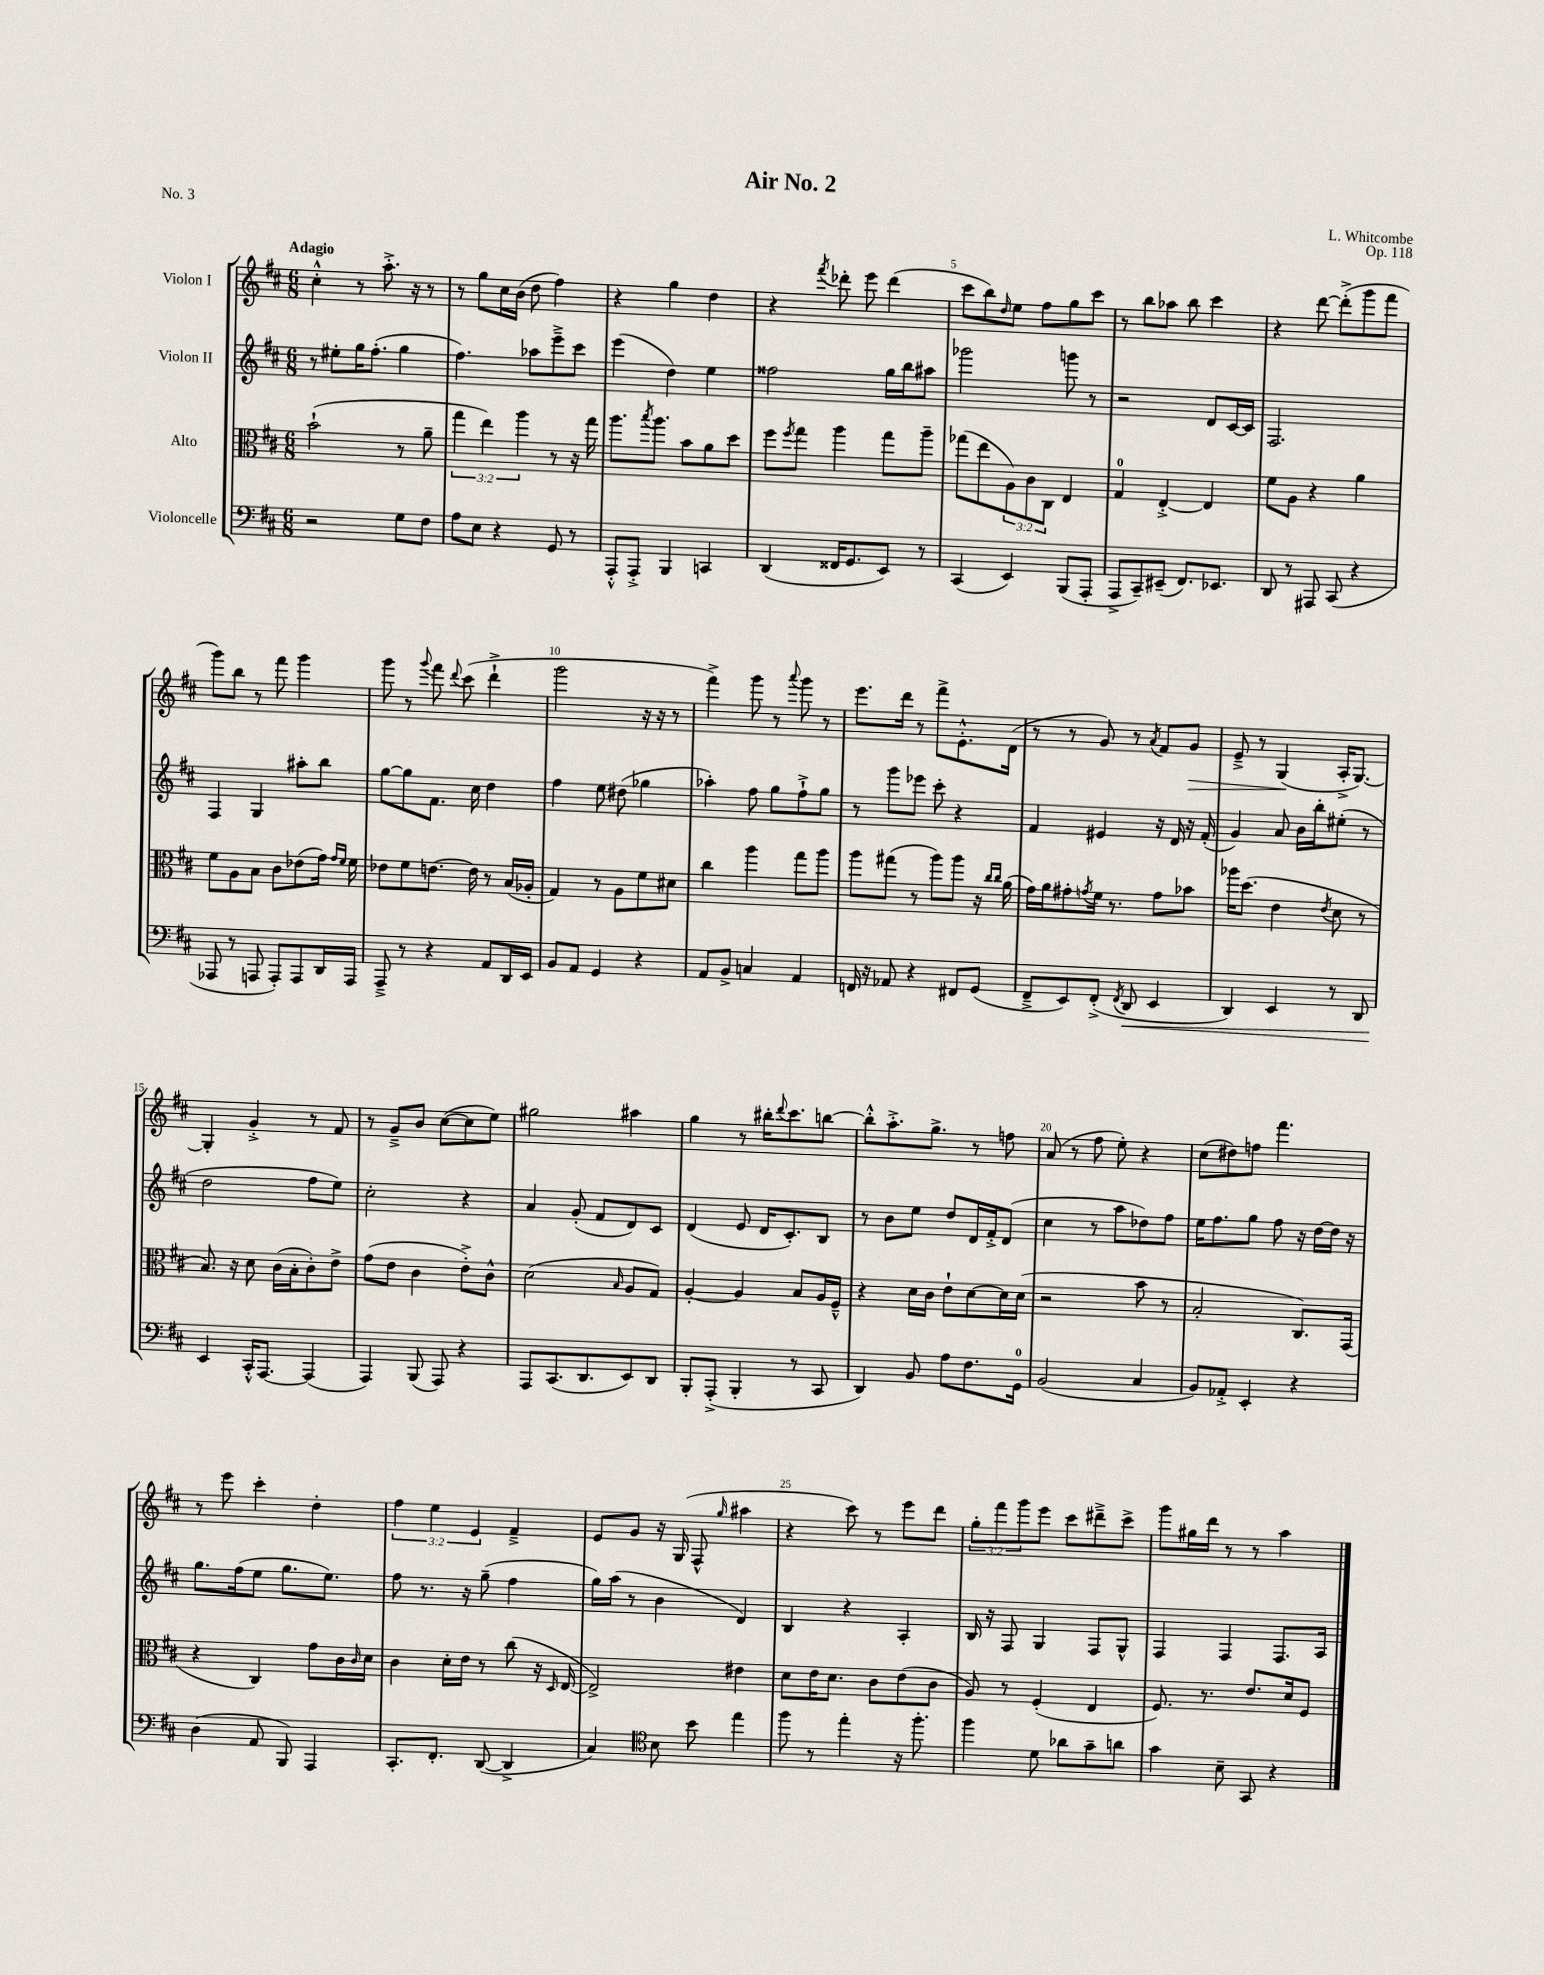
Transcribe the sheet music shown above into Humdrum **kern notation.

**kern	**dynam	**kern	**kern	**kern	**dynam
*part4	*part4	*part3	*part2	*part1	*part1
*staff4	*staff4	*staff3	*staff2	*staff1	*staff1
*I"Violoncelle	*	*I"Alto	*I"Violon II	*I"Violon I	*
*clefF4	*	*clefC3	*clefG2	*clefG2	*
*k[f#c#]	*	*k[f#c#]	*k[f#c#]	*k[f#c#]	*
*M6/8	*	*M6/8	*M6/8	*M6/8	*
=1	=1	=1	=1	=1	=1
!	!	!	!	!LO:TX:a:B:t=Adagio	!
2r	.	(2b`\	8r	4cc#'^^\	.
.	.	.	8ee#X'\L	.	.
.	.	.	16gg\K	8r	.
.	.	.	(8.ff#'\J	.	.
.	.	.	.	8.aa'^\	.
8G\L	.	8r	4gg\	.	.
.	.	.	.	16r	.
8F#\J	.	8a~\	.	8r	.
=2	=2	=2	=2	=2	=2
8A\L	.	6gg\	4.ff#\)	8r	.
8E\J	.	.	.	8gg\L	.
.	.	6ee\)	.	.	.
4r	.	.	.	16cc#\L	.
.	.	.	.	(16b\JJ	.
.	.	6aa\	.	.	.
.	.	.	8aa-X\L	8dd\	.
8GG/	.	8r	8eee~^\	4ff#\)	.
8r	.	16r	8ccc#\J	.	.
.	.	16gg\	.	.	.
=3	=3	=3	=3	=3	=3
8AAA'^^/L	.	8.aa\L	(4eee\	4r	.
8AAA'^/J	.	.	.	.	.
.	.	8qbb/	.	.	.
.	.	8.aa\J	.	.	.
4BBB/	.	.	4dd\)	4gg\	.
.	.	8b\L	.	.	.
4CCn/	.	8a\	4ee\	4dd\	.
.	.	8dd\J	.	.	.
=4	=4	=4	=4	=4	=4
(4DD/	.	8ff#\L	2ff##X\	4r	.
.	.	8qff#/	.	.	.
.	.	8gg\J	.	.	.
.	.	.	.	8qfff#/	.
16FF##X/KL	.	4aa\	.	8ddd-X'\	.
8.GG/	.	.	.	.	.
.	.	.	.	8eee\	.
8EE/J)	.	8gg\L	16gg\LL	(4ddd-\	.
.	.	.	16bb\J	.	.
8r	.	8aa~\J	8aa#X\J	.	.
=5	=5	=5	=5	=5	=5
(4CC#/	.	(8gg-X\L	2ggg-X\	8ccc#\L	.
.	.	8ee\	.	8bb\)	.
.	.	.	.	16qqdd/	.
4EE/)	.	12A\)	.	8ee\J	.
.	.	12c#\	.	.	.
.	.	.	.	8ff#\L	.
.	.	12C#\J	.	.	.
(8BBB/L	.	4E/	8gggn\	8gg\	.
8AAA'/J	.	.	8r	8ccc#\J	.
=6	=6	=6	=6	=6	=6
8AAA^/L	.	4G/	2r	8r	.
8CC#~/)	.	.	.	8bb\L	.
(8EE#X~/J	.	[4E'^/	.	8aa-X\J	.
8.FF#/L)	.	.	.	8bb\	.
.	.	4E/]	8d/L	4ccc#\	.
8.EE-X/J	.	.	.	.	.
.	.	.	[16c#/L	.	.
.	.	.	16c#/JJ]	.	.
=7	=7	=7	=7	=7	=7
8DD/	.	8f#\L	2.F#/	4r	.
8r	.	8A\J	.	.	.
8AAA#X/	.	4r	.	[8ddd\	.
(8CC#/	.	.	.	(8ddd'^\L]	.
4r	.	4a\	.	8ggg\	.
.	.	.	.	8fff#\J	.
!!LO:LB:g=z
=8	=8	=8	=8	=8	=8
8AAA-X/	.	8f#\L	4F#/	8ggg\L)	.
8r	.	8A\	.	8bb\J	.
8AAAn/	.	8B\J	4G/	8r	.
8AAA'/L)	.	8c#\L	.	8fff#\	.
8AAA/	.	(8e-X\	8aa#X'\L	4ggg\	.
16DD/L	.	16g\Jk)	8bb\J	.	.
.	.	16qqg/LL	.	.	.
.	.	16qqf#/JJ	.	.	.
16AAA/JJ	.	16f#\	.	.	.
=9	=9	=9	=9	=9	=9
8AAA~^/	.	8e-X\L	[8gg\L	8ggg\	.
8r	.	8f#\	8gg\]	8r	.
.	.	.	.	8qqggg/	.
4r	.	[8.en\J	8.f#\J	8fff#\	.
.	.	.	.	8qqddd/	.
.	.	.	.	(8ccc#\	.
.	.	16e\]	16cc#\	.	.
8AA/L	.	8r	4dd\	4ddd`^\	.
16DD/L	.	(16B/LL	.	.	.
16EE/JJ	.	16A-X'/JJ	.	.	.
=10	=10	=10	=10	=10	=10
8BB/L	.	4G/)	4ff#\	2ggg\	.
8AA/J	.	.	.	.	.
4GG/	.	8r	8ee\	.	.
.	.	8A\L	(8dd#X\	.	.
4r	.	8f#\	4gg-X\	16r	.
.	.	.	.	16r	.
.	.	8d#X\J	.	8r	.
=11	=11	=11	=11	=11	=11
8AA/L	.	4cc#\	4aa-X'\)	4fff#^\)	.
8BB^/J	.	.	.	.	.
4Cn/	.	4aa\	8ff#\	8ggg\	.
.	.	.	8gg\L	8r	.
.	.	.	.	8qqaaa/	.
4AA/	.	8gg\L	8ff#`^\	8ggg\	.
.	.	8aa\J	8gg\J	8r	.
=12	=12	=12	=12	=12	=12
16FFn/	.	8aa\L	8r	8.eee\L	.
16r	.	.	.	.	.
8AA-X/	.	(8gg#X\J	8ggg\L	.	.
.	.	.	.	16ddd\Jk	.
4r	.	8r	8eee-X\J	8r	.
.	.	8aa\L)	8ccc#'\	8fff#^\L	.
8FF#X/L	.	8aa\J	4r	8.e'^^\	.
(8GG/J	.	16r	.	.	.
.	.	16qqcc#/LL	.	.	.
.	.	16qqcc#/JJ	.	.	.
.	.	(16a\	.	(16d\Jk	.
=13	=13	=13	=13	=13	=13
8FF#~^/L	.	16g\LL)	4f#/	8r	.
.	.	16a\J	.	.	.
8EE/)	.	8g#X'\	.	8r	.
.	.	8qgn/	.	.	.
(8FF#'^/J	.	16f#\Jk	4e#X/	8g/)	.
.	.	8.r	.	.	.
8qFF#/	.	.	.	.	.
!	!LO:HP:b	!	!	!	!
8DD/	<	.	.	8r	.
.	.	.	.	8qa/	.
4EE/	.	8g\L	16r	8f#/L	.
.	.	.	16d/	.	.
!	!	!	!	!	!LO:HP:b
.	.	8b-X\J	16r	8g/J	>
.	.	.	(16f#'/	.	.
=14	=14	=14	=14	=14	=14
4DD/)	.	16aa-X\KL	4g/)	8e~^/	.
.	.	(8.dd\J	.	.	.
.	.	.	.	8r	.
4EE/	.	4e\	8a/	(4G/	.
.	.	.	16b\LL	.	.
.	.	.	16bb'\J	.	.
.	.	8qe/	.	.	.
8r	.	8d\	(8ee#X'\J	16A'^/KL	]
.	.	.	.	[8.G/J)	.
8DD/	.	8r	8r	.	.
!!LO:LB:g=z
=15	=15	=15	=15	=15	=15
4EE/	.	8.B/)	2dd\	4G'/]	.
.	.	16r	.	.	.
16CC#'^^/KL	[	8d\	.	4g'^/	.
[8.AAA/J	.	.	.	.	.
.	.	(16c#\LL	.	.	.
.	.	16B'\J	.	.	.
(4AAA/]	.	8c#'\)	8ff#\L	8r	.
.	.	8e^\J	8ee\J)	8f#/	.
=16	=16	=16	=16	=16	=16
4AAA/)	.	(8g\L	2cc#'\	8r	.
.	.	8e\J	.	8g~^/L	.
(8BBB/	.	4c#\	.	8b/J	.
8AAA/)	.	.	.	([8cc#\L	.
4r	.	8e'^\L)	4r	8cc#\]	.
.	.	8c#^^\J	.	8ee\J)	.
=17	=17	=17	=17	=17	=17
8AAA/L	.	(2d\	4a/	2gg#X\	.
(8.CC#/	.	.	.	.	.
.	.	.	(8g'/	.	.
8.DD/	.	.	.	.	.
.	.	.	8f#/L	.	.
.	.	16qqB/	.	.	.
8EE/)	.	8A/L	8d/)	4aa#X\	.
8DD/J	.	8G/J)	8c#/J	.	.
=18	=18	=18	=18	=18	=18
8BBB'/L	.	[4A'/	(4d/	4gg\	.
(8AAA'^/J	.	.	.	.	.
4BBB'/	.	4A/]	8e/	8r	.
.	.	.	16d/KL	16bb#X'\KL	.
.	.	.	.	8qqddd/	.
.	.	.	8.c#'/)	8.ccc#\	.
8r	.	8B/L	.	.	.
8CC#/	.	16A/L	8B/J	[8bbn\J	.
.	.	16F#~^^/JJ	.	.	.
=19	=19	=19	=19	=19	=19
4DD/)	.	4r	8r	8bb'^^\L]	.
.	.	.	8b\L	8.aa'^\	.
8BB/	.	16d\LL	8ee\J	.	.
.	.	16c#\JJ	.	8.gg^\J	.
8A\L	.	8e`\L	8dd/L	.	.
8.F#\	.	[8d\	16d/L	8r	.
.	.	.	16f#'^/J	.	.
.	.	16d\L]	(8d/J	8ffn\	.
16GG\Jk	.	(16d\JJ	.	.	.
=20	=20	=20	=20	=20	=20
(2BB/	.	2r	4cc#\	(8a/	.
.	.	.	.	8r	.
.	.	.	8r	8ff#\	.
.	.	.	8aa\L	8ee'\)	.
4C#/	.	8b\	8dd-X\)	4r	.
.	.	8r	8ff#\J	.	.
=21	=21	=21	=21	=21	=21
8BB/L)	.	2B'/	16ee\KL	(8cc#\L	.
.	.	.	8.ff#\	.	.
8AA-X'^/J	.	.	.	8dd#X\)	.
4EE'/	.	.	8gg\J	8ffn\J	.
.	.	.	8ff#\	4.fff#\	.
4r	.	8.C#/L)	16r	.	.
.	.	.	[16dd\LL	.	.
.	.	.	16dd\JJ]	.	.
.	.	(16GG/Jk	16r	.	.
!!LO:LB:g=z
=22	=22	=22	=22	=22	=22
(4D\	.	4r	8.gg\L	8r	.
.	.	.	.	8eee\	.
.	.	.	(16ff#\k	.	.
8AA/	.	4C#/)	8ee\J	4ccc#'\	.
8BBB/)	.	.	8.gg\L	.	.
4AAA/	.	8g\L	.	4dd'\	.
.	.	.	8.ee\J)	.	.
.	.	16c#\L	.	.	.
.	.	16qqc#/	.	.	.
.	.	16d\JJ	.	.	.
=23	=23	=23	=23	=23	=23
8.CC#'/L	.	4c#\	8ff#\	6ff#\	.
.	.	.	8.r	.	.
.	.	.	.	6ee\	.
8.FF#'/J	.	.	.	.	.
.	.	16d'\LL	.	.	.
.	.	16e\JJ	16r	.	.
.	.	.	.	6e/	.
([8DD/	.	8r	(8gg~\	.	.
4DD^/]	.	(8cc#\	4ff#\	4f#~^/	.
.	.	16r	.	.	.
.	.	16qqD/	.	.	.
.	.	[16E/	.	.	.
=24	=24	=24	=24	=24	=24
4C#/)	.	2E^/])	16gg\LL)	8e/L	.
.	.	.	(16aa\JJ	.	.
.	.	.	8r	8g/J	.
*clefC4	*	*	*	*	*
8B\	.	.	4b\	16r	.
.	.	.	.	(16G/	.
8b\	.	.	.	8F#^^/	.
.	.	.	.	16qqgg/	.
4ee\	.	4e#X\	4d/)	4aa#X\	.
=25	=25	=25	=25	=25	=25
8ff#\	.	8d\L	4B/	4r	.
8r	.	16e\K	.	.	.
.	.	8.d\J	.	.	.
4ee'\	.	.	4r	8ccc#\)	.
.	.	8c#\L	.	8r	.
16r	.	(8e\	4A'/	8eee\L	.
8.ff#'\	.	.	.	.	.
.	.	8c#\J	.	8ddd\J	.
=26	=26	=26	=26	=26	=26
4ff#\	.	8A/)	16B/	12gg'\L	.
.	.	.	16r	.	.
.	.	.	.	12fff#\	.
.	.	8r	8F#/	.	.
.	.	.	.	12ggg\	.
8d\	.	(4F#'/	4G/	8eee\J	.
8a-X\L	.	.	.	8ccc#\L	.
8g~\	.	4E/	8F#/L	8ddd#X~^\	.
8an\J	.	.	8G^^/J	8ccc#^\J	.
=27	=27	=27	=27	=27	=27
4g\	.	8.F#/)	4F#/	8ggg\L	.
.	.	.	.	16gg#X\L	.
.	.	8.r	.	16ddd\JJ	.
8B~\	.	.	4F#/	8r	.
8GG/	.	8.e/L	.	8r	.
4r	.	.	8.F#/L	4aa\	.
.	.	16d/k	.	.	.
.	.	8F#/J	.	.	.
.	.	.	16A/Jk	.	.
==	==	==	==	==	==
*-	*-	*-	*-	*-	*-
